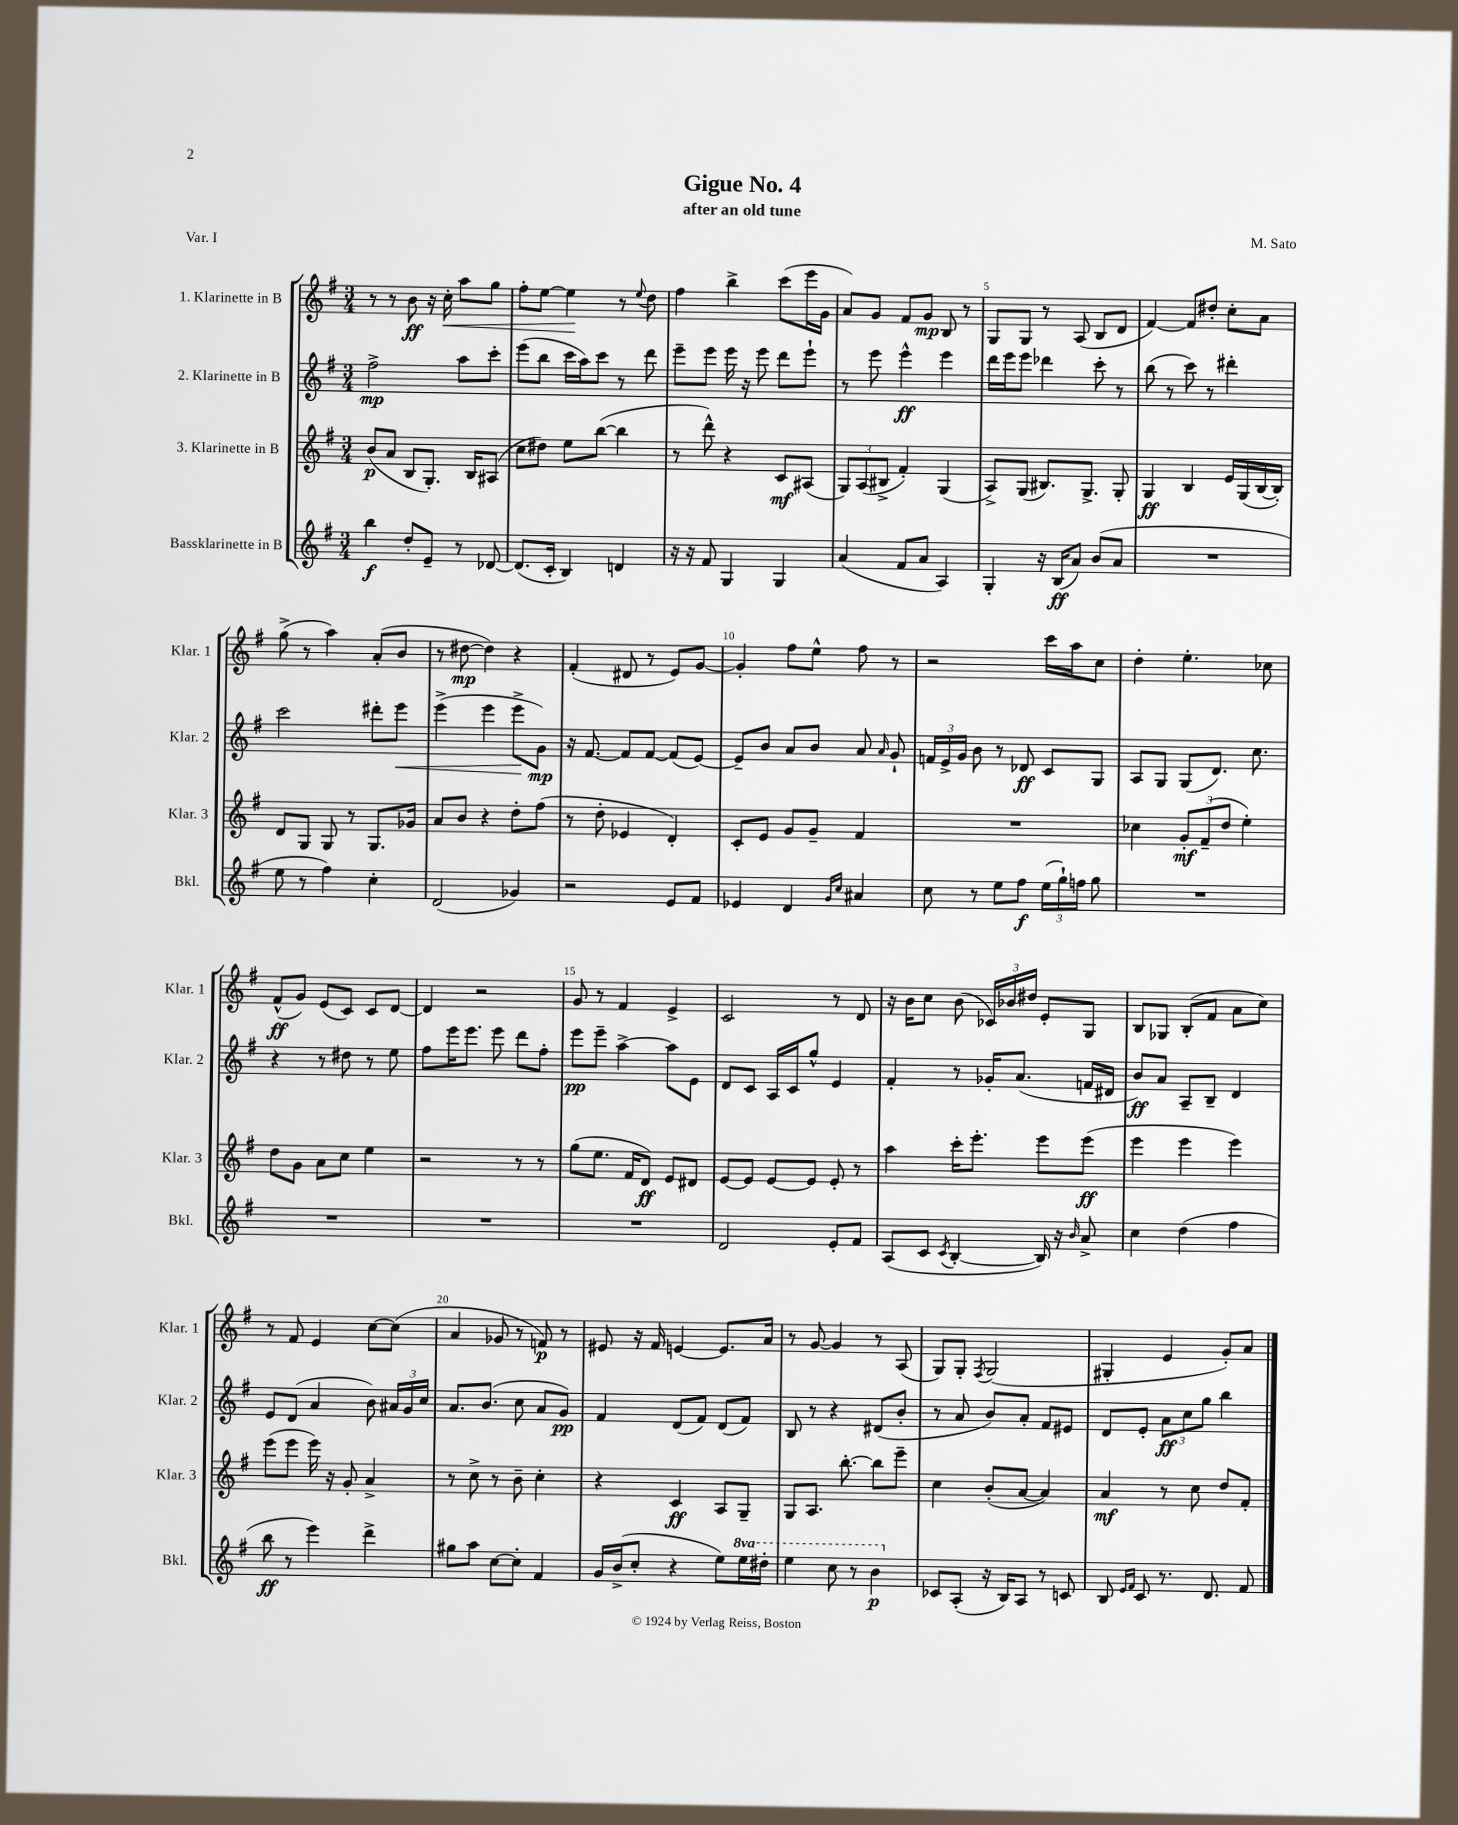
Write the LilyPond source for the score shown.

\header { title = "Gigue No. 4" composer = "M. Sato" subtitle = "after an old tune" piece = "Var. I" }
<<
\new StaffGroup <<
\new Staff = "s0" \with { instrumentName = "1. Klarinette in B" shortInstrumentName = "Klar. 1" } {
    \clef treble \key g \major \numericTimeSignature \time 3/4
    \autoBeamOff r8 r8 b'8\ff r16 c''16-.\< a''8[ g''8] |
    fis''8[-. e''8]~ e''4\! r8 \appoggiatura { e''8 } d''8 |
    fis''4 b''4-> c'''8[( e'''16 g'16] |
    a'8[) g'8] fis'8[ g'8]\mp b8 r8 |
    g8[ g8] r8 a8( b8[ d'8] |
    fis'4~) fis'8[ dis''8]-. c''8[-. a'8] |
    g''8->( r8 a''4) a'8[-.( b'8] |
    r8 dis''8~\mp dis''4) r4 |
    fis'4-.( dis'8 r8 e'8[) g'8]~ |
    g'4-. fis''8[ e''8]-^ fis''8 r8 |
    r2 c'''16[ a''16 c''8] |
    d''4-. e''4.-. ces''8 |
    fis'8[-^\ff( g'8]) e'8[( c'8]) c'8[ d'8]~ |
    d'4 r2 |
    g'8 r8 fis'4 e'4-> |
    c'2 r8 d'8 |
    r16 b'16[ c''8] b'8( \tuplet 3/2 { ces'16[) bes'16 dis''16] } e'8[-. g8] |
    b8[ ges8] b8[-.( fis'8] a'8[ c''8]) |
    r8 fis'8 e'4 c''8[~ c''8]( |
    a'4 ges'8 r8 f'8\p) r8 |
    eis'8 r16 fis'16 e'4~ e'8.[ a'16] |
    r8 g'8~ g'4 r8 a8( |
    g8[) g8]-. \acciaccatura { fis8 } g2( |
    gis4-. e'4 g'8[-.) a'8] \bar "|." |
}
\new Staff = "s1" \with { instrumentName = "2. Klarinette in B" shortInstrumentName = "Klar. 2" } {
    \clef treble \key g \major \numericTimeSignature \time 3/4
    \autoBeamOff fis''2->\mp a''8[ c'''8]-. |
    e'''8[( b''8] c'''16[ a''16) c'''8] r8 d'''8 |
    e'''8[-- e'''8] e'''16 r16 e'''8 d'''8[ e'''8]-! |
    r8 e'''8 e'''4-^\ff e'''4 |
    d'''16[ e'''16 e'''8] des'''4 c'''8-. r8 |
    b''8( r8 c'''8) r8 dis'''4-. |
    c'''2 dis'''8[-. e'''8]\< |
    e'''4->( e'''4 e'''8[->\! g'8]\mp) |
    r16 fis'8.~ fis'8[ fis'8]~ fis'8[( e'8]~) |
    e'8[-- b'8] a'8[ b'8] a'8 \grace { a'16 } g'8-! |
    \tuplet 3/2 { f'16[ e'16-> g'16] } b'8 r8 des'8\ff c'8[ g8] |
    a8[ g8] g8[( d'8.]) c''8. |
    r4 r8 dis''8 r8 e''8 |
    fis''8[ e'''16 e'''8.] e'''8 d'''8[ fis''8]-. |
    e'''8[\pp e'''8]-- a''4~-> a''8[ e'8] |
    d'8[ c'8] a16[ c'16 g''8]-^ e'4 |
    fis'4-. r8 ges'16[-. a'8.]( f'16[ dis'16] |
    b'8[\ff) a'8] a8[-- b8]-- d'4 |
    e'8[ d'8]( a'4 b'8) \tuplet 3/2 { ais'16[ g'16 c''16] } |
    a'8.[ b'8.]( c''8 a'8[ g'8]\pp) |
    fis'4 d'8[( fis'8]) d'8[( fis'8]) |
    b8 r8 r4 dis'8[( b'8]-. |
    r8 a'8 b'8[) a'8]-. fis'8[ eis'8] |
    d'8[ e'8]-. \tuplet 3/2 { a'8[\ff c''8 g''8] } b''4 \bar "|." |
}
\new Staff = "s2" \with { instrumentName = "3. Klarinette in B" shortInstrumentName = "Klar. 3" } {
    \clef treble \key g \major \numericTimeSignature \time 3/4
    \autoBeamOff b'8[\p( a'8] b8[ g8.]-.) b16[ ais8]( |
    c''8[ dis''8]) e''8[ b''8]~( b''4 |
    r8 d'''8-^) r4 c'8[\mf ais8]( |
    \tuplet 3/2 { g8[) a8( bis8]-> } fis'4-.) g4( |
    a8[->) g8]( bis8.[) g8.]-> g8-. |
    g4\ff b4 e'16[ g16( b16~ b16]-.) |
    d'8[ g8] g8 r8 g8.[ ges'16] |
    a'8[ b'8] r4 d''8[-. fis''8]( |
    r8 d''8-. ees'4 d'4-.) |
    c'8[-. e'8] g'8[ g'8]-- fis'4 |
    R2. |
    ces''4 \tuplet 3/2 { g'8[-.\mf fis'8--( d''8] } e''4-.) |
    d''8[ g'8] a'8[ c''8] e''4 |
    r2 r8 r8 |
    g''8[( e''8.] fis'16[ d'8]\ff) e'8[ dis'8] |
    e'8[~ e'8] e'8[~ e'8] e'8-. r8 |
    a''4 c'''16[-. e'''8.]-. e'''8[ e'''8]\ff( |
    e'''4 e'''4 e'''4) |
    e'''8[( e'''8] e'''16) r16 g'8-. a'4-> |
    r8 c''8-> r8 b'8-- c''4-. |
    r4 c'4\ff a8[ g8]-- |
    g8[ a8.] b''8.~-. b''8[ e'''8]-- |
    c''4 b'8[-.( a'8]~ a'4) |
    a'4\mf r8 c''8 d''8[ fis'8]-. \bar "|." |
}
\new Staff = "s3" \with { instrumentName = "Bassklarinette in B" shortInstrumentName = "Bkl." } {
    \clef treble \key g \major \numericTimeSignature \time 3/4 \set Staff.ottavationMarkups = #ottavation-simple-ordinals
    \autoBeamOff b''4\f d''8[-. e'8]-- r8 des'8~ |
    des'8.[( c'16]-. b4) d'4 |
    r16 r16 fis'8 g4 g4 |
    a'4( fis'8[ a'8] a4) |
    g4-. r16 b16[\ff( a'8]) b'8[( a'8] |
    R2. |
    e''8 r8 fis''4) c''4-. |
    d'2( ges'4) |
    r2 e'8[ fis'8] |
    ees'4 d'4 \grace { g'16[ c''16] } ais'4 |
    c''8 r8 e''8[ fis''8]\f \tuplet 3/2 { e''16[( g''16-!) f''16] } g''8 |
    R2. |
    R2. |
    R2. |
    R2. |
    d'2 e'8[-. fis'8] |
    a8[( c'8] \acciaccatura { c'8 } b4~-. b16) r16 \grace { b'16 } a'8-> |
    c''4 d''4( fis''4 |
    b''8\ff r8 e'''4) d'''4-> |
    gis''8[ a''8] c''8[~ c''8]-. fis'4 |
    g'16[ b'16->( c''8]-. r4 e''8[) \ottava #1 e'''16 dis'''16]-. |
    e'''4 c'''8 r8 b''4\p \ottava #0 |
    ces'8[ a8]-.( r16 b16[) a8] r8 c'8 |
    b8 \grace { e'16[ fis'16] } c'8 r8. d'8. fis'8 \bar "|." |
}
>>
>>
\layout { \context { \Score \override BarNumber.break-visibility = ##(#f #t #t) barNumberVisibility = #(every-nth-bar-number-visible 5) } }
